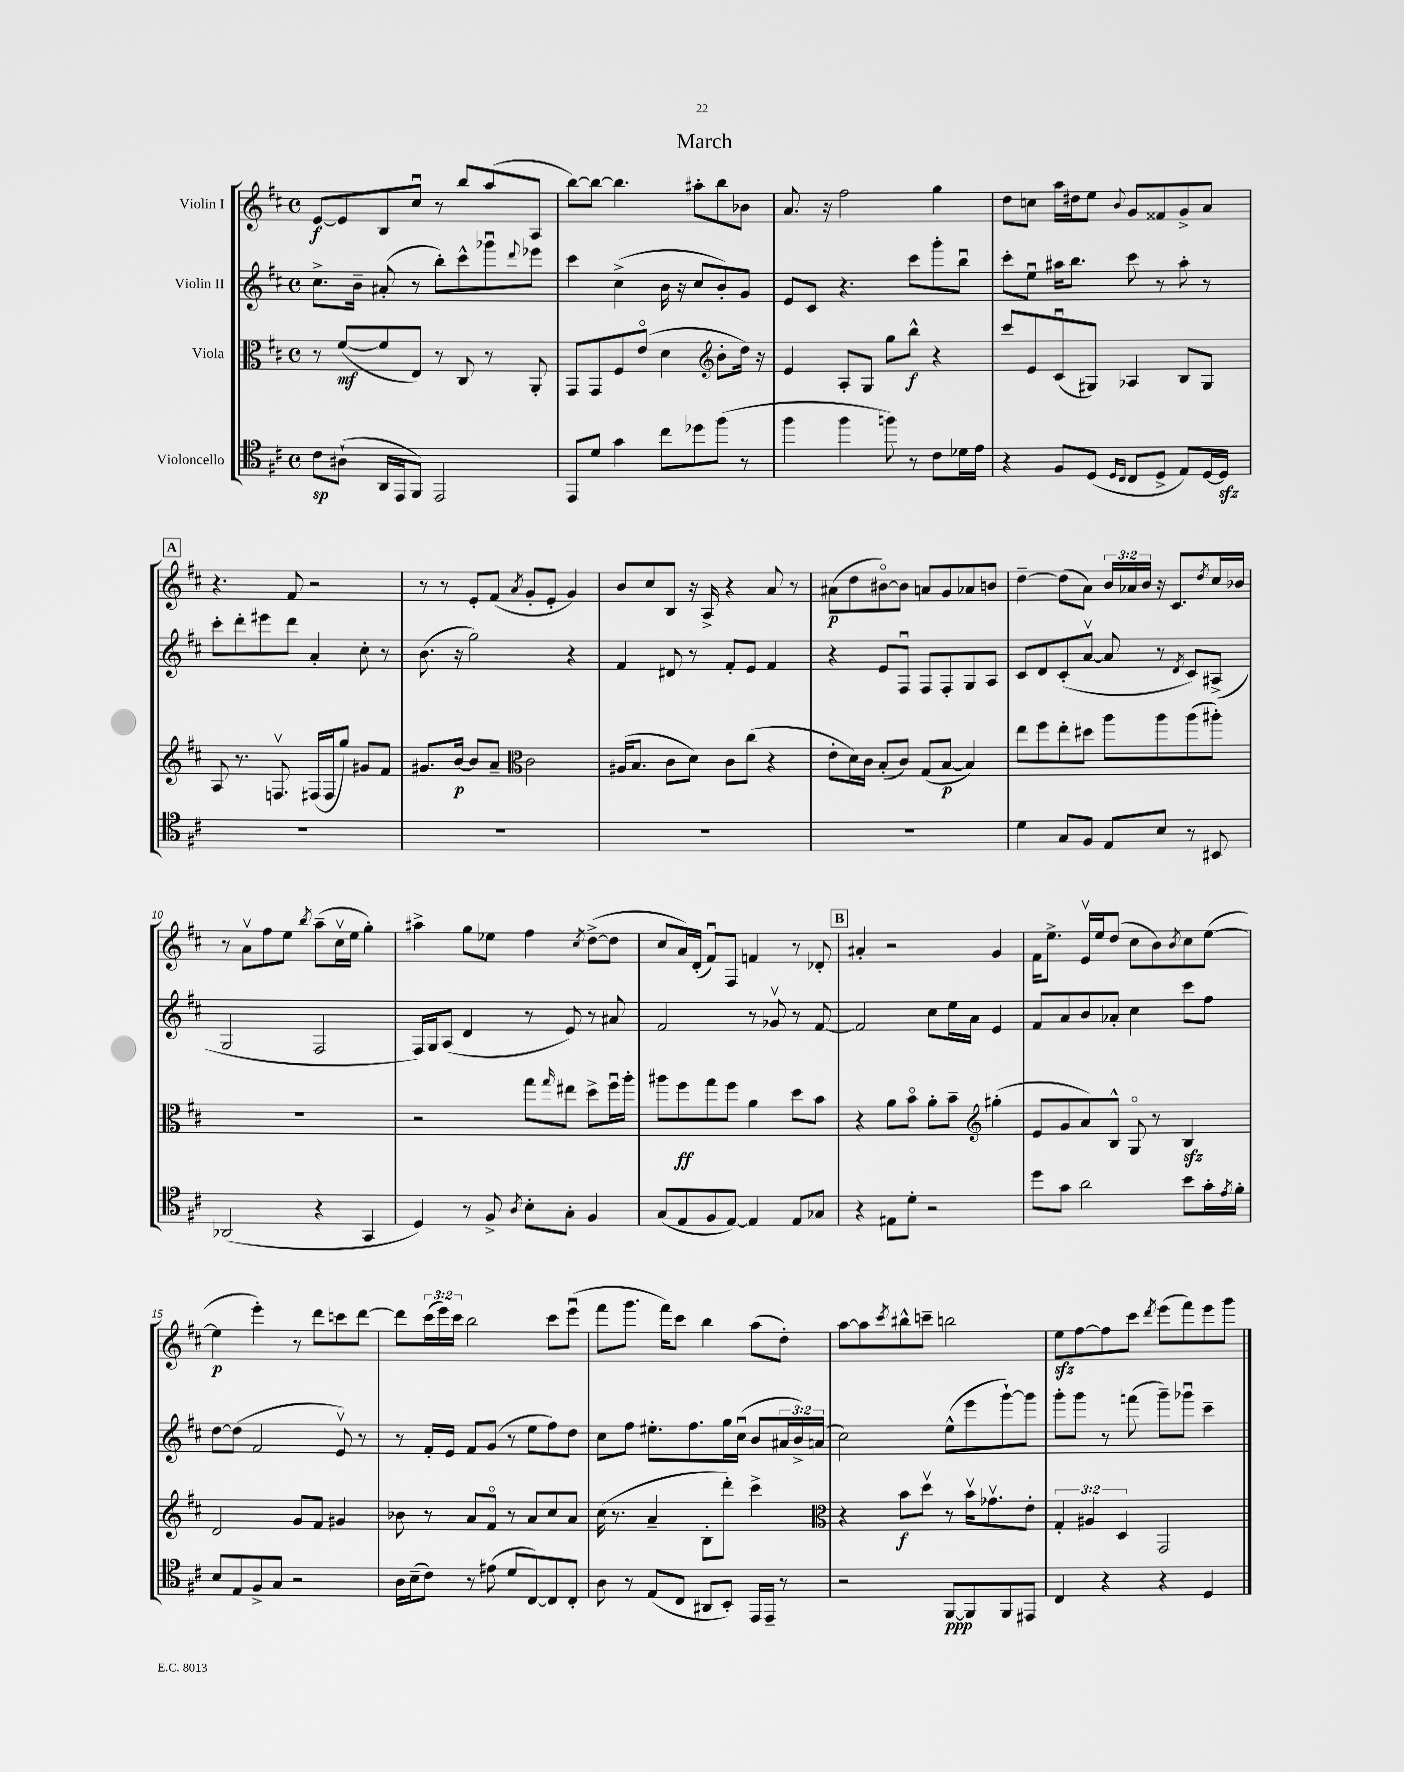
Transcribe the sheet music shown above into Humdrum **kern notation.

**kern	**kern	**kern	**kern
*staff4	*staff3	*staff2	*staff1
*clefC4	*clefC3	*clefG2	*clefG2
*k[f#c#]	*k[f#c#]	*k[f#c#]	*k[f#c#]
*M4/4	*M4/4	*M4/4	*M4/4
*met(c)	*met(c)	*met(c)	*met(c)
8c#\L	8r	8.cc#^\L	[8e/L
(8A#`\J	([8f#/L	.	8e/]
.	.	16b~\Jk	.
16AA/LL	8f#/]	(8a#'/	8B/
16EE/J	.	.	.
8FF#/J)	8E/J)	8r	8cc#u/J
2EE/	8r	8bb'\L)	8r
.	8C#/	8ccc#^^\	8bb/L
.	8r	8ggg-u\	(8aa/
.	.	8qqddd/	.
.	8AA'/	8eee-\J	8A/J
=	=	=	=
8EE/L	8GG/L	4ccc#\	[8bb\L)
8d/J	8GG/	.	8bb\_J
4g\	8F#/	(4cc#^\	4.bb\]
.	(8eo/J	.	.
8cc#\L	4d\	16b\	.
.	.	16r	.
8dd-\	.	8cc#/L	8aa#'\L
*	*clefG2	*	*
(8ff#\J	8b'\L	8b'/)	8bb\
8r	16dd\Jk)	8g/J	8b-\J
.	16r	.	.
=	=	=	=
4ff#\	4e/	8e/L	8.a/
.	.	8c#/J	.
.	.	.	16r
4ff#\	8A'/L	4.r	2ff#\
.	8G/J	.	.
8ff\)	8gg\L	.	.
8r	8bb^^\J	8ccc#\L	.
8c#\L	4r	8ggg'\	4gg\
16d-\L	.	8bbu\J	.
16e\JJ	.	.	.
=	=	=	=
4r	8ccc#/L	8ccc#'\L	8dd\L
.	8e/	8eeu\J	8cc\J
8F#/L	(8c#u/	16aa#\LK	16aa\LL
.	.	8.bb\J	16dd#\J
(8D/J	8G#/J)	.	8ee\J
16qqD/LL	.	.	.
16qqC#/JJ	.	.	8qqb/
8C#/L	4A-/	8ccc#\	8g/L
8D^/J	.	8r	8f##/
8E/L)	8B/L	8aa#'\	8g^/
[16D/L	8G#/J	8r	8a/J
16D/]JJ	.	.	.
=	=	=	=
1r	8A/	8ccc#'\L	4.r
.	8.r	8ddd'\	.
.	.	8eee#\	.
.	8.Fv/	.	.
.	.	8ddd\J	8f#/
.	(16F#/LL	4a'/	2r
.	16F#/J	.	.
.	8gg/J)	.	.
.	8g#/L	8cc#'\	.
.	8f#/J	8r	.
=	=	=	=
1r	8.g#/L	(8.b\	8r
.	.	.	8r
.	[16b/Jk	16r	.
.	8b/]L	2gg\)	8e'/L
.	8a~/J	.	(8f#/J
*	*clefC3	*	*
.	.	.	8qa/
.	2c#\	.	8g'/L
.	.	.	8e'/J
.	.	4r	4g/)
=	=	=	=
1r	(16A#/LK	4f#/	8b/L
.	8.B/J	.	.
.	.	.	8cc#/
.	8c#\L	8d#/	8B/J
.	8d\J)	8r	16r
.	.	.	16A^/
.	8c#\L	8f#'/L	4r
.	(8cc#\J	8e/J	.
.	4r	4f#/	8a/
.	.	.	8r
=	=	=	=
1r	8e'\L	4r	(8a#\L
.	16d\L)	.	8dd\
.	16c#\JJ	.	.
.	(8B'/L	8e/L	[8b#o\)
.	8c#/J)	8F#u/J	8b#\]J
.	(8G/L	8F#/L	8a/L
.	[8B/J	8F#'/	8g/
.	4B/])	8G/	8a-/
.	.	8A/J	8b/J
=	=	=	=
4d\	8ee\L	8c#/L	[4dd~\
.	8ff#\	8d/	.
8G/L	8ee'\	(8c#'/	(8dd\]L
8F#/J	8dd#\J	[8av/J	8a\J)
8E/L	8aa\L	8a/]	24b/LL
.	.	.	24a-/
.	.	.	24b/JJ
8B/J	8aa\	8r	16r
.	.	.	8.c#/L
.	.	8qd/	.
8r	(8aa\	8c#/L)	.
.	.	.	8qdd/
8BB#/	8aa#'\J)	(8A#^/J	16cc#/L
.	.	.	16b-/JJ
=	=	=	=
(2AA-/	1r	2G/	8r
.	.	.	8av\L
.	.	.	8ff#\
.	.	.	8ee\J
.	.	.	8qbb/
4r	.	2F#/	(8aa~\L
.	.	.	16cc#v\L
.	.	.	16ee\JJ
4GG/	.	.	4gg'\)
=	=	=	=
4D/)	2r	16F#/LL)	4aa#^\
.	.	16G/J	.
.	.	(8A/J	.
8r	.	4d/	8gg\L
8F#^/	.	.	8ee-\J
8qA/	.	.	.
8B'\L	8gg\L	8r	4ff#\
.	16qqgg/	.	.
8G'\J	8ee#\J	8e/)	.
.	.	.	8qcc#/
4F#/	8dd^\L	8r	([8dd^\L
.	16ff#u\L	8a#/	8dd\]J
.	16aa'\JJ	.	.
=	=	=	=
(8G/L	8aa#\L	2f#/	8cc#/L
8E/	8ff#\	.	16a/L)
.	.	.	(16d'/JJ
8F#/	8gg\	.	8f#u/L)
[8E/J)	8ff#\J	.	8F#/J
4E/]	4a\	8r	4f/
.	.	8g-v/	.
8E/L	8dd\L	8r	8r
8G-/J	8b\J	[8f#/	8d-'/
=	=	=	=
4r	4r	2f#/]	4a#'/
8E#\L	8a\L	.	2r
8d'\J	8bo\J	.	.
2r	8a'\L	8cc#\L	.
.	8b~\J	16ee\L	.
.	.	16a\JJ	.
*	*clefG2	*	*
.	(4gg#'\	4e/	4g/
=	=	=	=
8dd\L	8e/L	8f#/L	16f#\LK
.	.	.	8.ee^\J
8g\J	8g/	8a/	.
2a\	8a/)	8b/	16ev/LL
.	.	.	16ee/J
.	8B^^/J	8a-'/J	(8dd/J
.	8Go/	4cc#\	8cc#\L
.	8r	.	8b\)
.	.	.	8qb/
8b\L	4B/	8ccc#\L	8cc#\
16g'\L	.	8ff#\J	([8ee\J
8qe/	.	.	.
16f#'\JJ	.	.	.
=	=	=	=
8B/L	2d/	[8dd\L	4ee\]
8E/	.	(8dd\]J	.
8F#^/	.	2f#/	4eee'\)
8G/J	.	.	.
2r	8g/L	.	8r
.	8f#/J	.	8ddd\L
.	4g#/	8ev/)	8ccc\
.	.	8r	[8ddd\J
=	=	=	=
16A\LL	8b-\	8r	8ddd\]L
(16B~\J	.	.	.
8c#\J)	8r	16f#'/LL	(24ccc#\L
.	.	.	24eee\)
.	.	16e/JJ	.
.	.	.	24ccc#\JJ
8r	8a/L	8f#/L	2bb\
(8e#\	8f#o/J	(8g/J	.
8d/L	8r	8r	.
[8C#/)	8a/L	8ee\L	.
8C#/]	8cc#/	8ff#\)	8ccc#\L
8C#'/J	8a/J	8dd\J	(8eeeu\J
=	=	=	=
8A\	(16cc#\	8cc#\L	8fff#\L
.	8.r	.	.
8r	.	8ff#\J	8.ggg\J
(8E/L	4a~/	8.ee#'\L	.
.	.	.	16fff#\LK)
8C#/J	.	.	8ccc#\J
.	.	8.ff#\	.
8AA#/L	8B'\L	.	4bb\
8BB'/J)	8ddd'\J)	16gg\L	.
.	.	(16cc#u\JJ	.
16EE/LL	4ccc#^\	8b/L	(8aa\L
16EE~/JJ	.	.	.
8r	.	24a#/L	8dd'\J)
.	.	24b^/)	.
.	.	(24a/JJ	.
=	=	=	=
*	*clefC3	*	*
2r	4r	2cc#\)	[8aa\L
.	.	.	8aa\]
.	.	.	8qccc#/
.	8b\L	.	8bb#^^\
.	8ddv\J	.	8ccc~\J
[8FF#/L	8r	(8ee^^\L	2bb\
8FF#/]	16bv\LK	8eee\	.
.	8.g-v\	.	.
8FF#/	.	[8ggg`\)	.
8EE#/J	8e'\J	8ggg\]J	.
=	=	=	=
4C#/	6G'/	8ggg'\L	8ee\L
.	.	8ggg\J	[8ff#\
.	6A#/	.	.
4r	.	8r	8ff#\]
.	6D/	.	.
.	.	(8fff\	8ccc#\J
.	.	.	8qddd/
4r	2GG/	8ggg~\L)	(8eee\L
.	.	8ggg-u\J	8fff#\)
4D/	.	4ccc#~\	8eee\
.	.	.	8ggg\J
==	==	==	==
*-	*-	*-	*-
